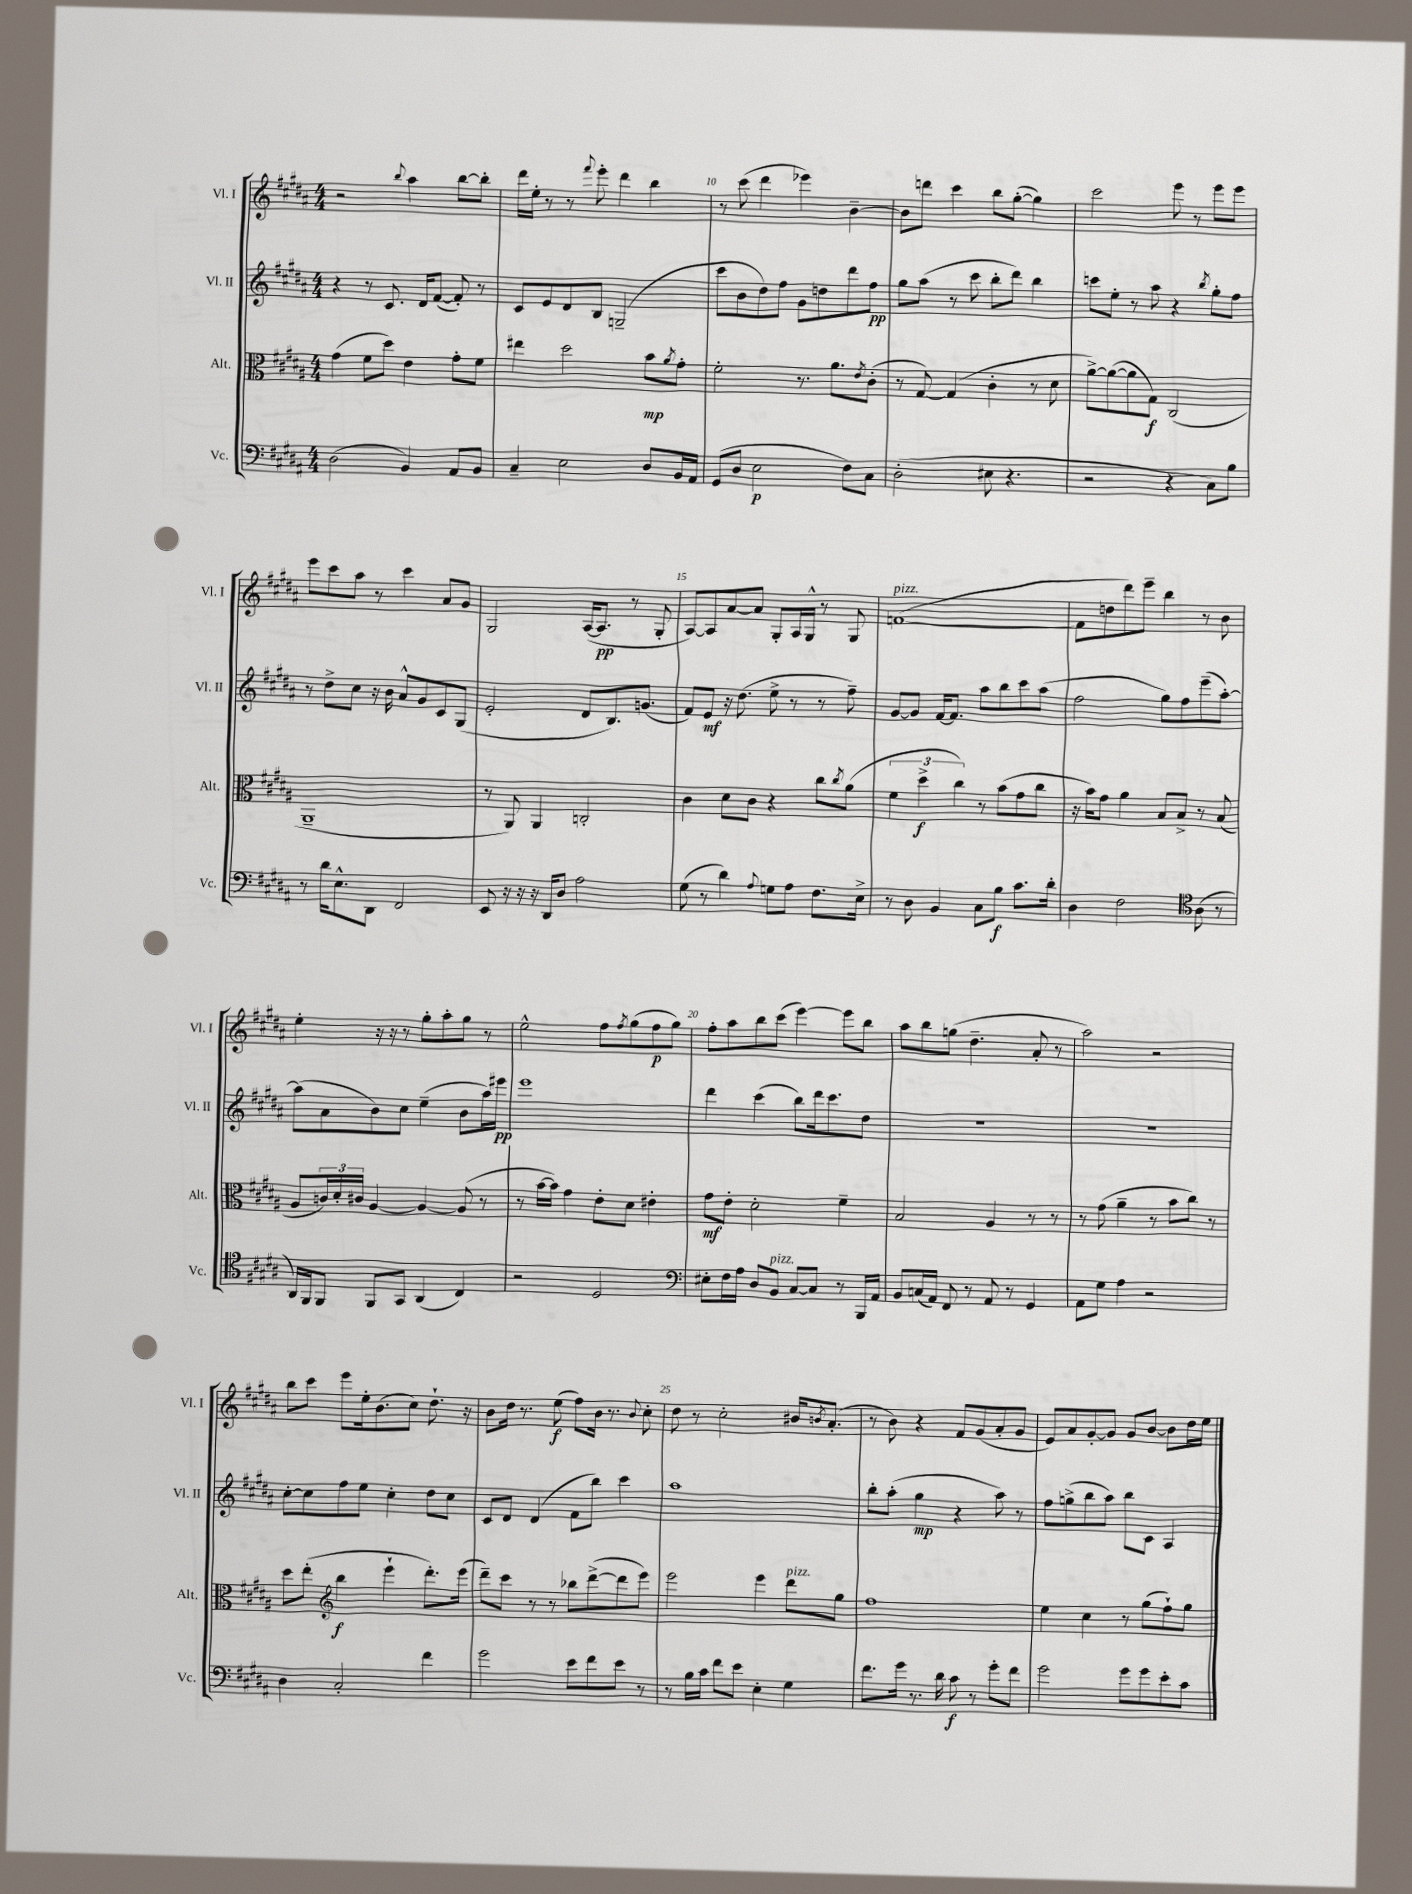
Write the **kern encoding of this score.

**kern	**dynam	**kern	**dynam	**kern	**dynam	**kern	**dynam
*part4	*part4	*part3	*part3	*part2	*part2	*part1	*part1
*staff4	*staff4	*staff3	*staff3	*staff2	*staff2	*staff1	*staff1
*I"Vc.	*	*I"Alt.	*	*I"Vl. II	*	*I"Vl. I	*
*I'Vc.	*	*I'Alt.	*	*I'Vl. II	*	*I'Vl. I	*
*clefF4	*	*clefC3	*	*clefG2	*	*clefG2	*
*k[f#c#g#d#a#]	*	*k[f#c#g#d#a#]	*	*k[f#c#g#d#a#]	*	*k[f#c#g#d#a#]	*
*M4/4	*	*M4/4	*	*M4/4	*	*M4/4	*
=8	=8	=8	=8	=8	=8	=8	=8
(2D#\	.	(4g#\	.	4r	.	2r	.
.	.	8f#\L	.	8r	.	.	.
.	.	8dd#\J)	.	8.c#/	.	.	.
.	.	.	.	.	.	8qqbb/	.
4BB/)	.	4e\	.	.	.	4aa#\	.
.	.	.	.	16d#/KL	.	.	.
.	.	.	.	([8f#/J	.	.	.
8AA#/L	.	8g#'\L	.	8f#'/])	.	[8bb\L	.
8BB/J	.	8f#\J	.	8r	.	8bb'\J]	.
=9	=9	=9	=9	=9	=9	=9	=9
4C#~/	.	4ee#X\	.	8c#/L	.	16ddd#\LL	.
.	.	.	.	.	.	16ee'\JJ	.
.	.	.	.	8e/	.	8r	.
2E\	.	2dd#\	.	8d#/	.	8r	.
.	.	.	.	.	.	8qqfff#/	.
.	.	.	.	8B/J	.	8eee'\	.
.	.	.	.	(2Gn~/	.	4ddd#\	.
8D#/L	.	8b\L	mp	.	.	4bb\	.
.	.	8qa#/	.	.	.	.	.
16BB/L	.	8g#'\J	.	.	.	.	.
16AA#/JJ	.	.	.	.	.	.	.
=10	=10	=10	=10	=10	=10	=10	=10
(8GG#/L	.	2f#'\	.	8ccc#\L	.	8r	.
8D#/J	.	.	.	8b\	.	(8ccc#\	.
2E\	p	.	.	8dd#\)	.	4ddd#\	.
.	.	.	.	8ff#\J	.	.	.
.	.	8.r	.	8g#\L	.	4eee-X\)	.
.	.	.	.	8ddn\	.	.	.
.	.	8.a#\L	.	.	.	.	.
8F#\L)	.	.	.	8ddd#\	.	[4b~\	.
.	.	8qe/	.	.	.	.	.
8C#\J	.	(8c#'\J	.	8ff#\J	pp	.	.
=11	=11	=11	=11	=11	=11	=11	=11
(2D#'\	.	8r	.	8gg#\L	.	8b\L]	.
.	.	[8G#/)	.	(8aa#\J	.	8dddn\J	.
.	.	(4G#/]	.	8r	.	4ccc#\	.
.	.	.	.	8ccc#\	.	.	.
8E#X\	.	4c#'\	.	8bb'\L	.	8bb\L	.
4.r	.	.	.	8ddd#\J)	.	([8gg#'\J	.
.	.	8r	.	4bb\	.	4gg#\])	.
.	.	8d#\	.	.	.	.	.
=12	=12	=12	=12	=12	=12	=12	=12
2r	.	[8a#^\L)	.	8cccn\L	.	2ccc#\	.
.	.	(8a#\_	.	8ee'\J	.	.	.
.	.	8a#\]	.	8r	.	.	.
.	.	8G#\J)	f	8aa#\	.	.	.
4r	.	(2C#/	.	4r	.	8eee\	.
.	.	.	.	.	.	8r	.
.	.	.	.	8qbb/	.	.	.
8C#\L)	.	.	.	8gg#'\L	.	8eee\L	.
8B\J	.	.	.	8ff#\J	.	8eee\J	.
!!LO:LB:g=z
=13	=13	=13	=13	=13	=13	=13	=13
8r	.	1AA#~	.	8r	.	8eee\L	.
16d#\KL	.	.	.	8dd#^\L	.	8ccc#\	.
8.E^^\	.	.	.	.	.	.	.
.	.	.	.	8cc#\J	.	8aa#\J	.
8DD#\J	.	.	.	16r	.	8r	.
.	.	.	.	16b\	.	.	.
2FF#/	.	.	.	8a#^^/L	.	4ccc#\	.
.	.	.	.	8g#/	.	.	.
.	.	.	.	8c#/	.	8a#/L	.
.	.	.	.	(8G#/J	.	8g#/J	.
=14	=14	=14	=14	=14	=14	=14	=14
8EE/	.	8r	.	2e'/	.	2G#/	.
16r	.	8AA#/)	.	.	.	.	.
16r	.	.	.	.	.	.	.
16r	.	4AA#/	.	.	.	.	.
16DD#/KL	.	.	.	.	.	.	.
8D#/J	.	.	.	.	.	.	.
2A#\	.	2Cn'/	.	8d#/L	.	([16A#/KL	.
.	.	.	.	.	.	8.A#/J]	pp
.	.	.	.	8.B/)	.	.	.
.	.	.	.	.	.	8r	.
.	.	.	.	(8.gn/J	.	.	.
.	.	.	.	.	.	8G#'/	.
=15	=15	=15	=15	=15	=15	=15	=15
(8G#\	.	4c#\	.	8f#/L)	.	[8A#/L)	.
8r	.	.	.	8e/J	mf	8A#/]	.
4d#\)	.	8d#\L	.	16r	.	[8a#/	.
.	.	.	.	(8.dd#\	.	.	.
.	.	8c#\J	.	.	.	8a#/J]	.
8qqA#/	.	.	.	.	.	.	.
8Gn\L	.	4r	.	8ee^\	.	8G#'/L	.
8A#\J	.	.	.	8r	.	16A#/L	.
.	.	.	.	.	.	16G#^^/JJ	.
8.F#\L	.	8cc#\L	.	8r	.	8r	.
.	.	8qcc#/	.	.	.	.	.
.	.	(8a#\J	.	8ff#~\)	.	8G#/	.
16E^\Jk	.	.	.	.	.	.	.
=16	=16	=16	=16	=16	=16	=16	=16
!	!	!	!	!	!	!LO:TX:a:i:t=pizz.	!
8r	.	6f#\	.	[8g#/L	.	([1fn	.
8D#\	.	.	.	8g#/J]	.	.	.
.	.	6dd#^\	f	.	.	.	.
4BB/	.	.	.	[16f#/KL	.	.	.
.	.	.	.	8.f#/J]	.	.	.
.	.	6cc#\)	.	.	.	.	.
8C#\L	.	8r	.	8aa#\L	.	.	.
8B\J	f	(8b\L	.	8bb\	.	.	.
8.c#\L	.	8g#\	.	8ccc#\	.	.	.
.	.	8cc#\J	.	(8aa#\J	.	.	.
16d#'\Jk	.	.	.	.	.	.	.
=17	=17	=17	=17	=17	=17	=17	=17
4D#\	.	16r	.	2ff#\	.	8f\L]	.
.	.	16b\KL)	.	.	.	.	.
.	.	8g#\J	.	.	.	8ddn\	.
2F#\	.	4a#\	.	.	.	8ddd#\)	.
.	.	.	.	.	.	8eee~\J	.
.	.	8B/L	.	8gg#\L)	.	4bb\	.
.	.	8B^/J	.	8ff#\	.	.	.
*clefC4	*	*	*	*	*	*	*
(8A#\	.	8r	.	(8eee~\	.	8r	.
8r	.	(8B/	.	[8aa#'\J)	.	8b\	.
!!LO:LB:g=z
=18	=18	=18	=18	=18	=18	=18	=18
16AA#/LL)	.	8A#/L	.	(8aa#\L]	.	4ee'\	.
16FF#/J	.	.	.	.	.	.	.
8FF#/J	.	24cn/L)	.	8a#\	.	.	.
.	.	24d#'/	.	.	.	.	.
.	.	24c#X/JJ	.	.	.	.	.
8FF#/L	.	[4A#/	.	8b\)	.	16r	.
.	.	.	.	.	.	16r	.
8GG#/J	.	.	.	8cc#\J	.	8r	.
(4AA#/	.	4A#/_	.	(4ee~\	.	8gg#'\L	.
.	.	.	.	.	.	8aa#'\	.
4C#/)	.	(8A#/]	.	8b\L	.	8gg#\J	.
.	.	8r	.	16aa#\L)	.	8r	.
.	.	.	.	16eee#X\JJ	pp	.	.
=19	=19	=19	=19	=19	=19	=19	=19
2r	.	8r	.	1eee	.	2ee^^\	.
.	.	[16b\LL	.	.	.	.	.
.	.	16b\JJ])	.	.	.	.	.
.	.	4g#\	.	.	.	.	.
2D#/	.	8e'\L	.	.	.	8ff#\L	.
.	.	.	.	.	.	8qff#/	.
.	.	8d#\J	.	.	.	(8gg#\	.
.	.	4e#X'\	.	.	.	8ff#\	p
.	.	.	.	.	.	8gg#\J)	.
=20	=20	=20	=20	=20	=20	=20	=20
*clefF4	*	*	*	*	*	*	*
8E#X'\L	.	8g#\L	mf	4ddd#\	.	8ff#'\L	.
16F#\L	.	8e'\J	.	.	.	8aa#\	.
16A#\JJ	.	.	.	.	.	.	.
8D#/L	.	2d#'\	.	(4ccc#\	.	8bb\	.
!LO:TX:a:i:t=pizz.	!	!	!	!	!	!	!
8BB/J	.	.	.	.	.	(8ccc#\J	.
[8C#/L	.	.	.	8bb\L)	.	[4eee\)	.
8C#/J]	.	.	.	16ddd#\k	.	.	.
.	.	.	.	8.ccc#\	.	.	.
8r	.	4f#~\	.	.	.	8eee\L]	.
16BBB/LL	.	.	.	8dd#\J	.	8bb\J	.
16AA#/JJ	.	.	.	.	.	.	.
=21	=21	=21	=21	=21	=21	=21	=21
8BB/L	.	2B/	.	1r	.	8aa#\L	.
(16Cn/L	.	.	.	.	.	8bb\	.
16AA#/JJ)	.	.	.	.	.	.	.
8FF#/	.	.	.	.	.	(8ggn\J	.
8r	.	.	.	.	.	4.dd#~\	.
8AA#/	.	4A#/	.	.	.	.	.
8r	.	.	.	.	.	.	.
4GG#/	.	8r	.	.	.	8a#'/	.
.	.	8r	.	.	.	8r	.
=22	=22	=22	=22	=22	=22	=22	=22
8AA#\L	.	8r	.	1r	.	2aa#\)	.
8G#\J	.	(8g#\	.	.	.	.	.
4A#\	.	4a#~\	.	.	.	.	.
2r	.	8r	.	.	.	2r	.
.	.	8b\L	.	.	.	.	.
.	.	8cc#\J)	.	.	.	.	.
.	.	8r	.	.	.	.	.
!!LO:LB:g=z
=23	=23	=23	=23	=23	=23	=23	=23
4D#\	.	8dd#\L	.	[8cc#'\L	.	8bb\L	.
.	.	(8ee'\J	.	8cc#\]	.	8ccc#\J	.
*	*	*clefG2	*	*	*	*	*
2C#'/	.	4bb\	f	8ff#\	.	8eee\L	.
.	.	.	.	8ee\J	.	16ee'\k	.
.	.	.	.	.	.	(8.b\	.
.	.	4eee`\	.	4cc#'\	.	.	.
.	.	.	.	.	.	8cc#\J)	.
4f#\	.	8.ddd#'\L)	.	8dd#\L	.	8.dd#`\	.
.	.	.	.	8cc#\J	.	.	.
.	.	(16eee\Jk	.	.	.	16r	.
=24	=24	=24	=24	=24	=24	=24	=24
2g#\	.	8ddd#~\L)	.	8c#/L	.	8b\L	.
.	.	8ccc#\J	.	8d#/J	.	16dd#\Jk	.
.	.	.	.	.	.	8.r	.
.	.	8r	.	(4d#/	.	.	.
.	.	8r	.	.	.	(8ee\	f
8e\L	.	8bb-X\L	.	8f#\L	.	8ff#\L)	.
8f#\	.	([8ddd#^\	.	8bb\J)	.	16b\Jk	.
.	.	.	.	.	.	8.r	.
8e\J	.	8ddd#\]	.	4ccc#\	.	.	.
.	.	.	.	.	.	8qqb/	.
8r	.	8eee\J)	.	.	.	8cc#'\	.
=25	=25	=25	=25	=25	=25	=25	=25
8r	.	2eee\	.	1aa#	.	8dd#\	.
16B\LL	.	.	.	.	.	8r	.
16c#\JJ	.	.	.	.	.	.	.
8f#\L	.	.	.	.	.	2cc#'\	.
8e\J	.	.	.	.	.	.	.
4E'\	.	4eee\	.	.	.	.	.
!	!	!LO:TX:a:i:t=pizz.	!	!	!	!	!
4G#\	.	8ddd#\L	.	.	.	16b#X/KL	.
.	.	.	.	.	.	8qbn/	.
.	.	.	.	.	.	(8.a#'/J	.
.	.	8gg#\J	.	.	.	.	.
=26	=26	=26	=26	=26	=26	=26	=26
8.f#\L	.	1ff#	.	8bb'\L	.	8r	.
.	.	.	.	(8aa#'\J	.	8b\)	.
16g#\Jk	.	.	.	.	.	.	.
8.r	.	.	.	4gg#\	mp	4r	.
16d#\	.	.	.	.	.	.	.
8c#\	f	.	.	4r	.	8f#/L	.
8r	.	.	.	.	.	(8g#/	.
8g#'\L	.	.	.	8aa#\)	.	8a#'/	.
8f#\J	.	.	.	8r	.	8g#/J	.
=27	=27	=27	=27	=27	=27	=27	=27
2g#\	.	4ee\	.	8ff#\L	.	8e/L)	.
.	.	.	.	(8ggn^\	.	8a#/	.
.	.	4cc#\	.	8bb\	.	[8g#'/	.
.	.	.	.	8aa#\J)	.	8g#/J]	.
8g#\L	.	8r	.	8bb\L	.	8g#/L	.
8g#\	.	(8gg#\L	.	8c#\J	.	[8b/J	.
8e'\	.	8ff#`\)	.	4A#/	.	8b\L]	.
8c#\J	.	8gg#\J	.	.	.	16dd#\L	.
.	.	.	.	.	.	16ee\JJ	.
==	==	==	==	==	==	==	==
*-	*-	*-	*-	*-	*-	*-	*-
